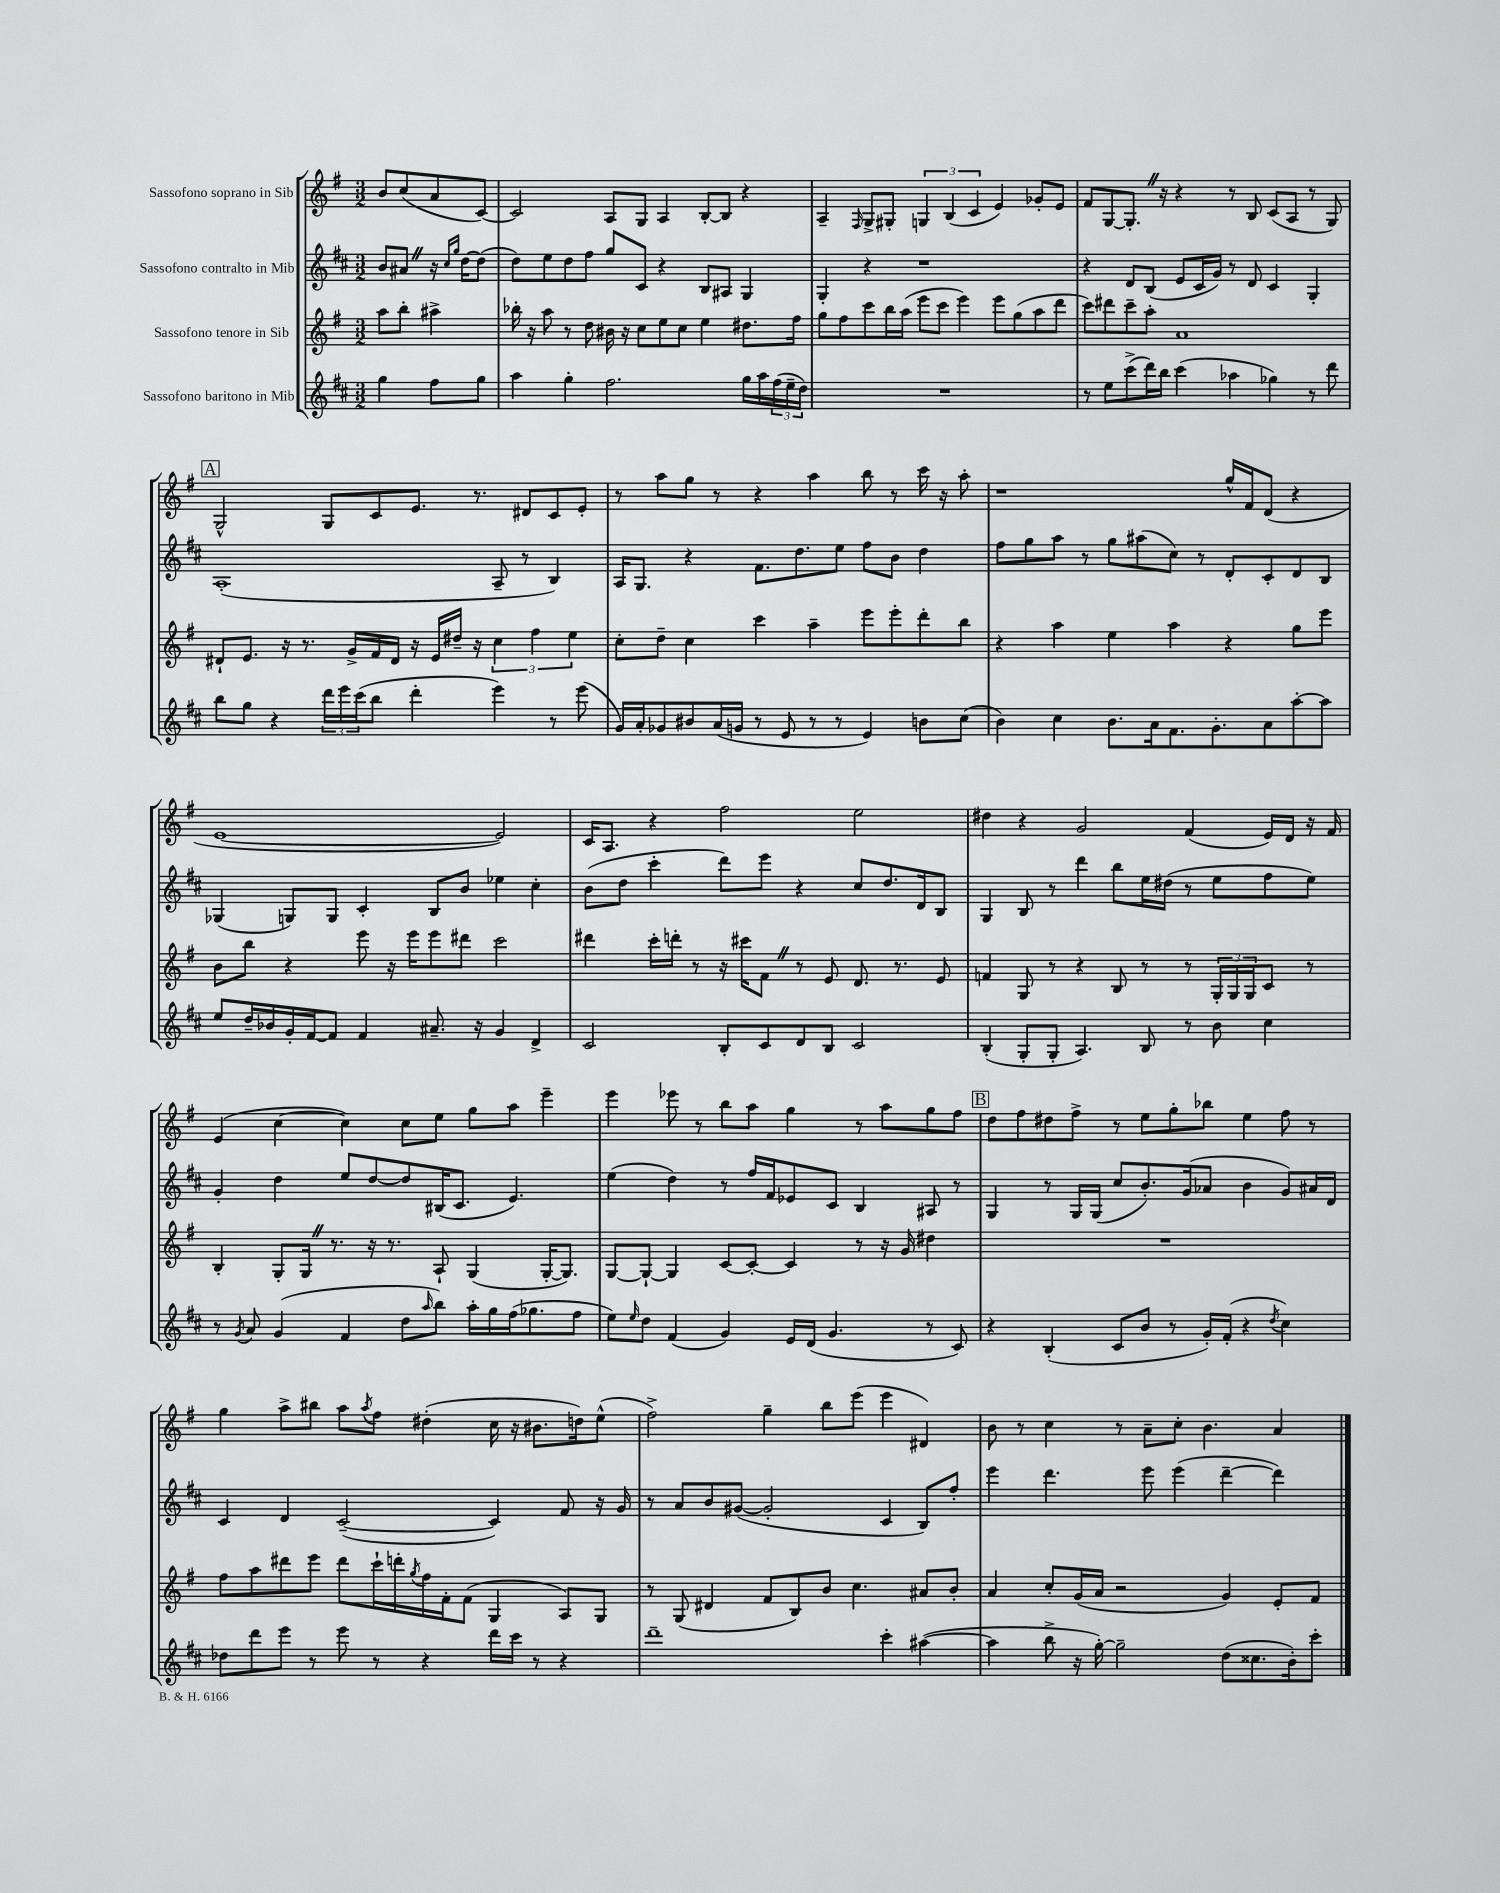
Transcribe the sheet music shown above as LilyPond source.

<<
\new StaffGroup <<
\new Staff = "s0" \with { instrumentName = "Sassofono soprano in Sib" } {
    \clef treble \key g \major \numericTimeSignature \time 3/2 \partial 2
    b'8 c''8( a'8 c'8~) |
    c'2 a8 g8 a4 b8~-. b8 r4 |
    a4-- \grace { fis16 } g8-> gis8-. \tuplet 3/2 { g4 b4( c'4 } e'4) ges'8-. e'8 |
    fis'8 g8~ g8.-. \once \override BreathingSign.text = \markup { \musicglyph "scripts.caesura.straight" } \breathe r16 r4 r8 b8 c'8( a8 r8 g8) |
    \mark \markup { \box "A" } g2-^ g8 c'8 e'8. r8. dis'8 c'8 e'8-. |
    r8 a''8 g''8 r8 r4 a''4 b''8 r8 c'''16 r16 a''8-. |
    r1 g''16-^ fis'16 d'8( r4 |
    e'1~ e'2) |
    c'16 a8. r4 fis''2 e''2 |
    dis''4 r4 g'2 fis'4( e'16) d'16 r16 fis'16 |
    e'4( c''4~ c''4) c''8 e''8 g''8 a''8 e'''4-- |
    e'''4 ees'''8 r8 b''8 a''8 g''4 r8 a''8 g''8 fis''8 |
    \mark \markup { \box "B" } d''8 fis''8 dis''8 fis''8-> r8 e''8 g''8-. bes''8 e''4 fis''8 r8 |
    g''4 a''8-> bis''8 a''8 \acciaccatura { a''8 } fis''8 dis''4-.( c''16 r16 bis'8. d''16) e''8-^( |
    fis''2->) g''4-- b''8 e'''8( e'''4 dis'4) |
    b'8 r8 c''4 r8 a'8-- c''8-. b'4. a'4 \bar "|." |
}
\new Staff = "s1" \with { instrumentName = "Sassofono contralto in Mib" } {
    \clef treble \key d \major \numericTimeSignature \time 3/2 \partial 2
    b'8 ais'8 \once \override BreathingSign.text = \markup { \musicglyph "scripts.caesura.straight" } \breathe r16 \grace { cis''16 g''16 } d''16~ d''8( |
    d''8) e''8 d''8 fis''8 g''8 cis'8 r4 b8 ais8 g4 |
    g4-. r4 r1 |
    r4 d'8 b8( e'8 cis'16 g'16) r8 d'8 cis'4 g4-. |
    \mark \markup { \box "A" } a1-.( a8-- r8 b4) |
    a16 g8. r4 fis'8. d''8. e''8 fis''8 b'8 d''4 |
    fis''8 g''8 a''8 r8 g''8 ais''8( cis''8) r8 d'8-. cis'8-. d'8 b8 |
    ges4( g8) g8 cis'4-. b8 b'8 ees''4 cis''4-. |
    b'8( d''8 cis'''4-. d'''8) e'''8 r4 cis''8 d''8. d'16 b8 |
    g4 b8 r8 d'''4 b''8 e''16 dis''16( r8 e''8 fis''8 e''8) |
    g'4-. d''4 e''8 d''8~ d''8 bis16( cis'8. e'4.) |
    e''4( d''4) r8 fis''16 fis'16 ees'8 cis'8 b4 ais8 r8 |
    \mark \markup { \box "B" } g4 r8 g16 g16( cis''8 b'8.-.) g'16( aes'8 b'4 g'8) ais'16 d'16 |
    cis'4 d'4 cis'2~--( cis'4) fis'8 r16 g'16 |
    r8 a'8 b'8 gis'8~( gis'2-. cis'4 b8) fis''8-. |
    e'''4 d'''4. e'''8 e'''4( d'''4~-- d'''4) \bar "|." |
}
\new Staff = "s2" \with { instrumentName = "Sassofono tenore in Sib" } {
    \clef treble \key g \major \numericTimeSignature \time 3/2 \partial 2
    a''8 b''8-. ais''4-> |
    bes''16-. r16 a''8 r8 d''8 bis'16 r16 c''8 e''8 c''8 e''4 dis''8. fis''16 |
    g''8 fis''8 c'''8 b''16 a''16( e'''8 c'''8 e'''4) e'''8 g''8( a''8 d'''8 |
    c'''8) dis'''8 c'''8-- a''8-. a'1 |
    \mark \markup { \box "A" } dis'8-! e'8. r16 r8. g'16-> fis'16 dis'16 r16 e'16 dis''16-- r16 \tuplet 3/2 { c''4 fis''4 e''4 } |
    c''8-. d''8-- c''4 c'''4 a''4-- e'''8 e'''8-. d'''8-. b''8 |
    r4 a''4 e''4 a''4 r4 g''8 e'''8 |
    b'8 b''8 r4 e'''8 r16 e'''16 e'''8 dis'''8 c'''2 |
    dis'''4 c'''16-. d'''16-. r8 r16 cis'''16 fis'8 \once \override BreathingSign.text = \markup { \musicglyph "scripts.caesura.straight" } \breathe r8 e'8 d'8. r8. e'8 |
    f'4 g8 r8 r4 b8 r8 r8 \tuplet 3/2 { g16-. g16 g16 } c'8 r8 |
    b4-. g8-. g16 \once \override BreathingSign.text = \markup { \musicglyph "scripts.caesura.straight" } \breathe r8. r16 r8. a8-! g4( g16~-. g8.) |
    g8~ g8~-! g4 c'8~ c'8~-. c'4 r8 r16 g'16 dis''4 |
    \mark \markup { \box "B" } R1. |
    fis''8 a''8 dis'''8 e'''8 dis'''8 c'''16-! d'''16-. \acciaccatura { g''8 } fis''16 fis'16-. fis'8( g4 a8) g8 |
    r8 g8( dis'4 fis'8 b8) b'8 c''4. ais'8 b'8-. |
    a'4 c''8-. g'16( a'16 r2 g'4) e'8-. fis'8 \bar "|." |
}
\new Staff = "s3" \with { instrumentName = "Sassofono baritono in Mib" } {
    \clef treble \key d \major \numericTimeSignature \time 3/2 \partial 2
    g''4 fis''8 g''8 |
    a''4 g''4-. fis''2. g''16 a''16 \tuplet 3/2 { fis''16( e''16-- d''16) } |
    R1. |
    r8 e''8 cis'''8->( d'''16) b''16 cis'''4( aes''4 ges''4) r8 d'''8 |
    \mark \markup { \box "A" } b''8 g''8 r4 \tuplet 3/2 { d'''16 e'''16 cis'''16( } b''8 d'''4-. e'''4) r8 e'''8( |
    g'16) a'16-. ges'8 bis'8 a'16( g'16 r8 e'8 r8 r8 e'4) b'8 cis''8( |
    b'4) cis''4 b'8. a'16 fis'8. g'8.-. a'8 a''8~-. a''8 |
    e''8 d''16-- bes'16 g'16-. fis'16~ fis'8 fis'4 ais'8.-- r16 g'4 d'4-> |
    cis'2 b8-. cis'8 d'8 b8 cis'2 |
    b4-.( g8-. g8-. a4.) b8 r8 b'8 cis''4 |
    r8 \acciaccatura { g'8 } a'8 g'4( fis'4 d''8 \grace { a''16 } b''8) a''16-. g''16 fis''16( ges''8. fis''8 |
    e''8) \grace { e''16 } d''8 fis'4( g'4) e'16 d'16( g'4. r8 cis'8) |
    \mark \markup { \box "B" } r4 b4-.( cis'8 b'8 r8 g'16-.) fis'16-.( r4 \acciaccatura { d''8 } cis''4) |
    des''8 d'''8 e'''8 r8 e'''8 r8 r4 d'''16 cis'''16 r8 r4 |
    d'''1-- cis'''4-. ais''4~( |
    ais''4 b''8-> r16 g''16~-.) g''2-- d''8( cisis''8. b'16-.) cis'''8-. \bar "|." |
}
>>
>>
\layout { \context { \Score \remove "Bar_number_engraver" } }
